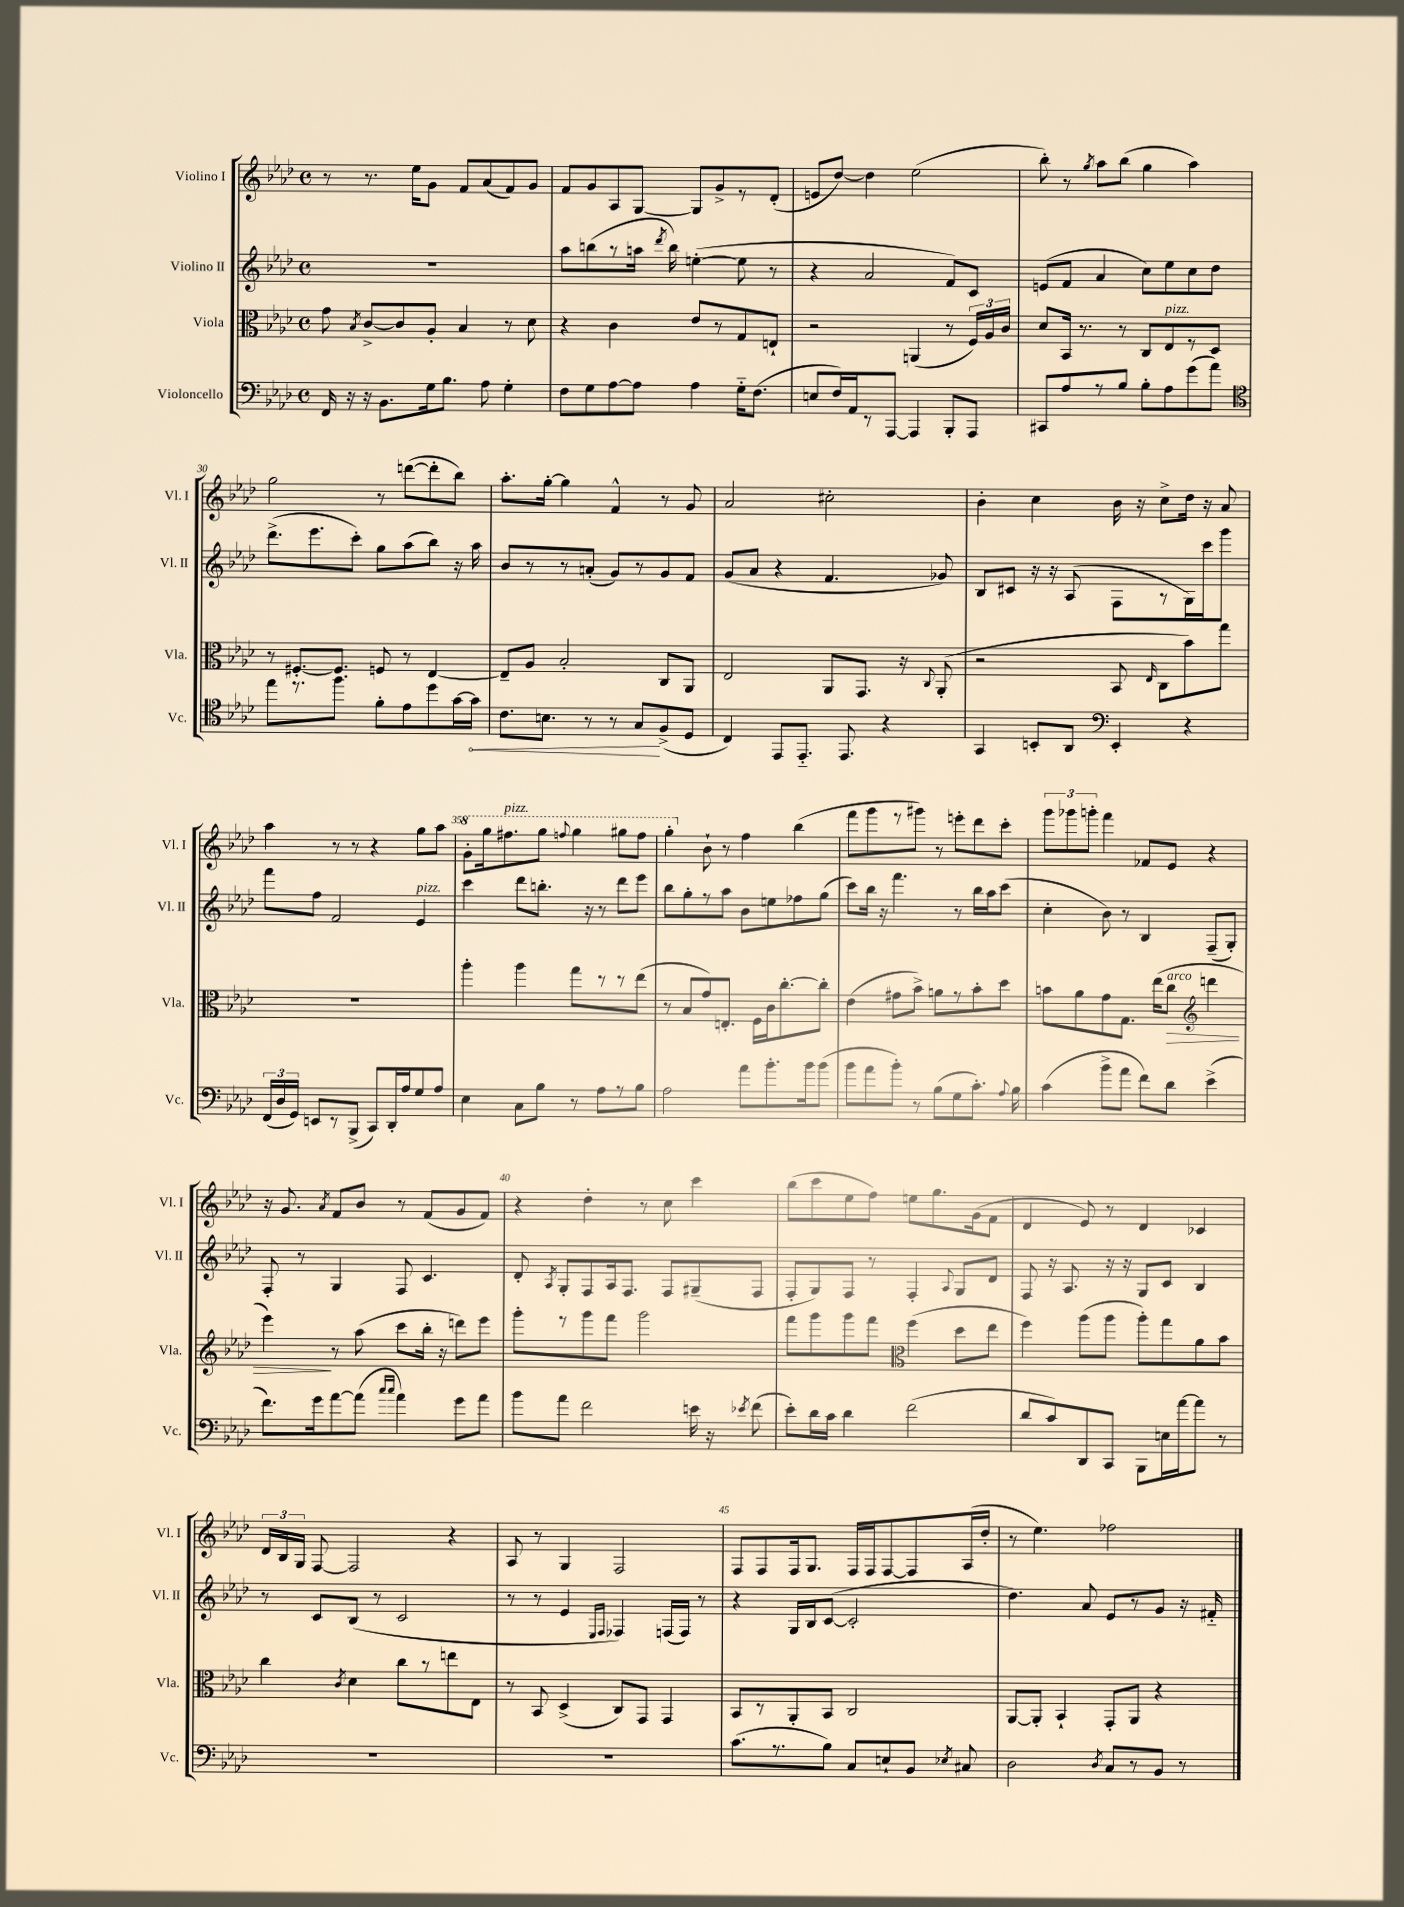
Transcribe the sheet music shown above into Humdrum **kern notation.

**kern	**kern	**kern	**kern
*staff4	*staff3	*staff2	*staff1
*clefF4	*clefC3	*clefG2	*clefG2
*k[b-e-a-d-]	*k[b-e-a-d-]	*k[b-e-a-d-]	*k[b-e-a-d-]
*M4/4	*M4/4	*M4/4	*M4/4
*met(c)	*met(c)	*met(c)	*met(c)
16FF/	8g\	1r	8r
16r	.	.	.
.	8qB-/	.	.
16r	[8c^/L	.	8.r
8.BB-\L	.	.	.
.	8c/]	.	.
.	.	.	16ee-\LK
16G\k	8A-'/J	.	8g\J
8.B-\J	.	.	.
.	4B-/	.	8f/L
8A-\	.	.	(8a-/
4G'\	8r	.	8f/)
.	8d-\	.	8g/J
=	=	=	=
8F\L	4r	8aa-\L	8f/L
8G\	.	(8bb\	8g/
[8A-\	4c\	8r	8A-/
8A-\]J	.	16aa\Jk	[8G/J
.	.	8qddd-/	.
.	.	16bb\)	.
4A-\	8e-/L	([4ee'\	8G/]L
.	8r	.	8g^/
16G'~\LK	8G/	8ee\]	8r
(8.F\J	.	.	.
.	8E`/J	8r	(8d-'/J
=	=	=	=
8E/L	2r	4r	8e/L
16F/L)	.	.	[8dd-/J)
16AA-/J	.	.	.
8r	.	2a-/	4dd-\]
[8AAA-/J	.	.	.
4AAA-/]	(4AA/	.	(2ee-\
8BBB-'/L	8r	8f/L)	.
8AAA-/J	24F/LL)	8c/J	.
.	24A-/	.	.
.	24c/JJ	.	.
=	=	=	=
8CC#/L	8d-/L	(8e/L	8bb-'\)
8A-/	16BB-/Jk	8f/J	8r
.	8.r	.	.
.	.	.	8qgg/
8r	.	4a-/	8aa-\L
8B-/J	8r	.	(8bb-\J
8B-'\L	8C/L	8cc\L)	4gg\
8A-\	8E-/	8ee-\	.
(8g\	8r	8cc\	4aa-\)
8a-\J)	8D-/J	8dd-\J	.
=	=	=	=
*clefC4	*	*	*
8ee-\L	8r	(8.ddd-^\L	2gg\
8.r	[8.F#'/L	.	.
.	.	8.eee-\	.
8.ff\J	8.F#/]J	.	.
.	.	8ccc'\J)	.
8f'\L	8F/	8gg\L	8r
8e-\	8r	(8aa-\	([8ddd\L
8dd-\	[4E-/	8bb-\J)	8ddd'\]
[16g\L	.	16r	8bb-\J)
16g\]JJ	.	16aa-\	.
=	=	=	=
8.c\L	8E-~/]L	8b-/L	8.aa-'\L
.	8A-/J	8r	.
8.B\J	.	.	[16gg'\Jk
.	2B-'/	8r	4gg\]
8r	.	(8a'/J	.
8r	.	8g/L)	4f^^/
8G/L	.	8r	.
(8F^/	8C/L	8g/	8r
8D-/J	8AA-/J	8f/J	8g/
=	=	=	=
4C/)	2E-/	(8g/L	2a-/
.	.	8a-/J	.
8EE-/L	.	4r	.
8.EE-'~/J	.	.	.
.	8AA-/L	4.f/	2cc#'\
8.EE-/	.	.	.
.	8.GG/J	.	.
4r	.	.	.
.	16r	.	.
.	8qqC/	.	.
.	(8AA-'/	8g-/)	.
=	=	=	=
4GG/	2r	8B-/L	4b-'\
.	.	8c#/J	.
8BB'/L	.	16r	4cc\
.	.	16r	.
8AA-/J	.	(8A-/	.
*clefF4	*	*	*
4EE-'/	8BB-/	8F\L	16b-\
.	.	.	16r
.	16qqE-/	.	.
.	8C\L	8r	8cc^\L
4r	8b-\)	16G\L)	16dd-\Jk
.	.	16ccc\J	16r
.	8gg\J	8ggg\J	8a-/
=	=	=	=
(24FF/LL	1r	8fff\L	4aa-\
24D-/	.	.	.
24GG/JJ)	.	.	.
8EE/L	.	8ff\J	.
8r	.	2f/	8r
(8BBB-^/J	.	.	8r
8CC/L)	.	.	4r
16DD-'/L	.	.	.
16A-/J	.	.	.
8G/	.	4e-/	8gg\L
8A-/J	.	.	8aa-\J
=	=	=	=
4E-\	4aa-'\	4ccc\	8gg'\L
.	.	.	16ggg\k
.	.	.	8.fff#\
8C\L	4aa-\	8ddd-\L	.
8B-\J	.	8.bb'\J	8ggg\J
.	.	.	8qqfff/
8r	8gg\L	.	4ggg\
.	.	16r	.
8A-\L	8r	8r	.
8r	8r	8ddd-\L	8ggg#\L
8B-\J	(8ee-\J	8eee-\J	8fff\J
=	=	=	=
2A-\	8r	8bb-\L	4ggg'\
.	8B-/L	8gg'\	.
.	8g/)	8r	8b-`\
.	8.E'/J	8aa-\J	8r
8a-\L	.	8b-\L	4ff\
.	16F\LL	.	.
8.b-'\	16c\J	8ee\	.
.	[8.cc'\	.	.
.	.	8ff-\	(4bb-\
16b-\k	.	.	.
(8b-\J	8cc'\]J	(8gg\J	.
=	=	=	=
8b-\L	(4e-\	8ccc\L)	8fff\L
8a-\	.	16bb-\Jk	8ggg\
.	.	16r	.
8b-'\J)	8g#\L	4.fff\	8r
8r	8b-^\J)	.	8ggg#\J)
(8B-\L	8a\L	.	8r
8G\	8r	8r	8eee'\L
8.c'\J)	8b-'\	16bb-\LL	8ddd-\
.	.	16aa-\J	.
.	8dd-\J	(8ccc\J	8ccc'\J
8qqA-/	.	.	.
16B-\	.	.	.
=	=	=	=
(4c\	8b\L	4cc'\	12ggg\L
.	.	.	12ggg-\
.	8a-\	.	.
.	.	.	12ggg'\J
8b-^\L	8g\	8b-\)	4fff\
8a-\J	8.G\J	8r	.
8f\L)	.	4B-/	8f-/L
.	(16ee-\LK	.	.
8d-\J	8cc\J	.	8e-/J
*	*clefG2	*	*
(4e-^\	4ddd\	(8F~/L	4r
.	.	8G'/J)	.
=	=	=	=
8.f\L)	4eee-\)	8F'/	16r
.	.	.	8.g/
.	.	8r	.
16g\k	.	.	.
.	.	.	8qa-/
[8a-\	8r	4G/	8f/L
(8a-\]J	(8aa-\	.	8b-/J
16qqcc/LL	.	.	.
16qqcc/JJ	.	.	.
4a-\)	8ccc\L	8F/	8r
.	16bb-'\Jk	4.c/	(8f/L
.	16r	.	.
8g\L	8ddd\L)	.	8g/
8a-\J	8eee-\J	.	8f/J)
=	=	=	=
8b-\L	8ggg'\L	8d-'/	4r
.	.	8qA-/	.
8a-\J	8r	8G'/L	.
2f\	8ggg\	8F/	4dd-'\
.	8fff\J	16A-/k	.
.	.	8.F/J	.
.	2ggg\	.	8r
.	.	8F/L	8cc\
16e\	.	(8G#~/	4ccc\
16r	.	.	.
8qe-/	.	.	.
(8f\	.	8F/J	.
=	=	=	=
8e-'\L)	8fff\L	8F'/L	(8bb-\L
16d-\L	8ggg\	8G/)	8ccc\
16c\JJ	.	.	.
4d-\	8ggg\	8F/J	8ee-\
.	8fff\J	8r	8ff\J)
*	*clefC3	*	*
(2f\	(4ff\	4F'/	8ee\L
.	.	.	8.gg\
.	.	8qqA-/	.
.	8dd-\L	8G/L	.
.	.	.	(16g\k
.	8ee-\J	8d-/J	8f\J
=	=	=	=
8d-/L	4ff\)	8F/	4d-/
8c/)	.	16r	.
.	.	8.A-/	.
8DD-/	(8aa-\L	.	8e-/)
8CC/J	8aa-\J	16r	8r
.	.	16r	.
8BBB-\L	8aa-'\L)	8G/L	4d-/
16E\L	8gg\	8c/J	.
[16a-\J	.	.	.
8a-\]J	8a-\	4B-/	4c-/
8r	8b-\J	.	.
=	=	=	=
1r	4cc\	8r	24d-/LL
.	.	.	24B-/
.	.	.	24G/JJ
.	.	8c/L	[8F/
.	8qc/	.	.
.	4d-\	(8B-/J	2F/]
.	.	8r	.
.	8cc\L	2c/	.
.	8r	.	.
.	8ee\	.	4r
.	8E-\J	.	.
=	=	=	=
1r	8r	8r	8A-/
.	8BB-/	8r	8r
.	(4D-^/	4e-/	4G/
.	.	16qqE-/LL	.
.	.	16qqF/JJ	.
.	8C/L)	4F-/)	2F/
.	8GG/J	.	.
.	4GG/	(16F/LL	.
.	.	16F/JJ)	.
.	.	8r	.
=	=	=	=
(8.c\L	8BB-/L	4r	8F/L
.	8r	.	8F/
8.r	.	.	.
.	8AA-'/	16G/LL	16F/k
.	.	16B-/J	8.G/J
8B-\J)	8BB-/J	([8c/J	.
8C/L	2C/	2c'/]	16F/LL
.	.	.	16F/J
8E`/	.	.	[8F/
8BB-/J	.	.	8F/]
8qE-/	.	.	.
8C#/	.	.	(16A-/L
.	.	.	16dd-'/JJ
=	=	=	=
2D-\	[8AA-/L	4.dd-\)	8r
.	8AA-'/]J	.	4.ee-\)
.	4BB-`/	.	.
.	.	8a-/	.
8qD-/	.	.	.
8C/L	8GG'/L	8e-/L	2ff-\
8r	8AA-/J	8r	.
8BB-/J	4r	8g/J	.
8r	.	16r	.
.	.	16f#'~/	.
==	==	==	==
*-	*-	*-	*-
